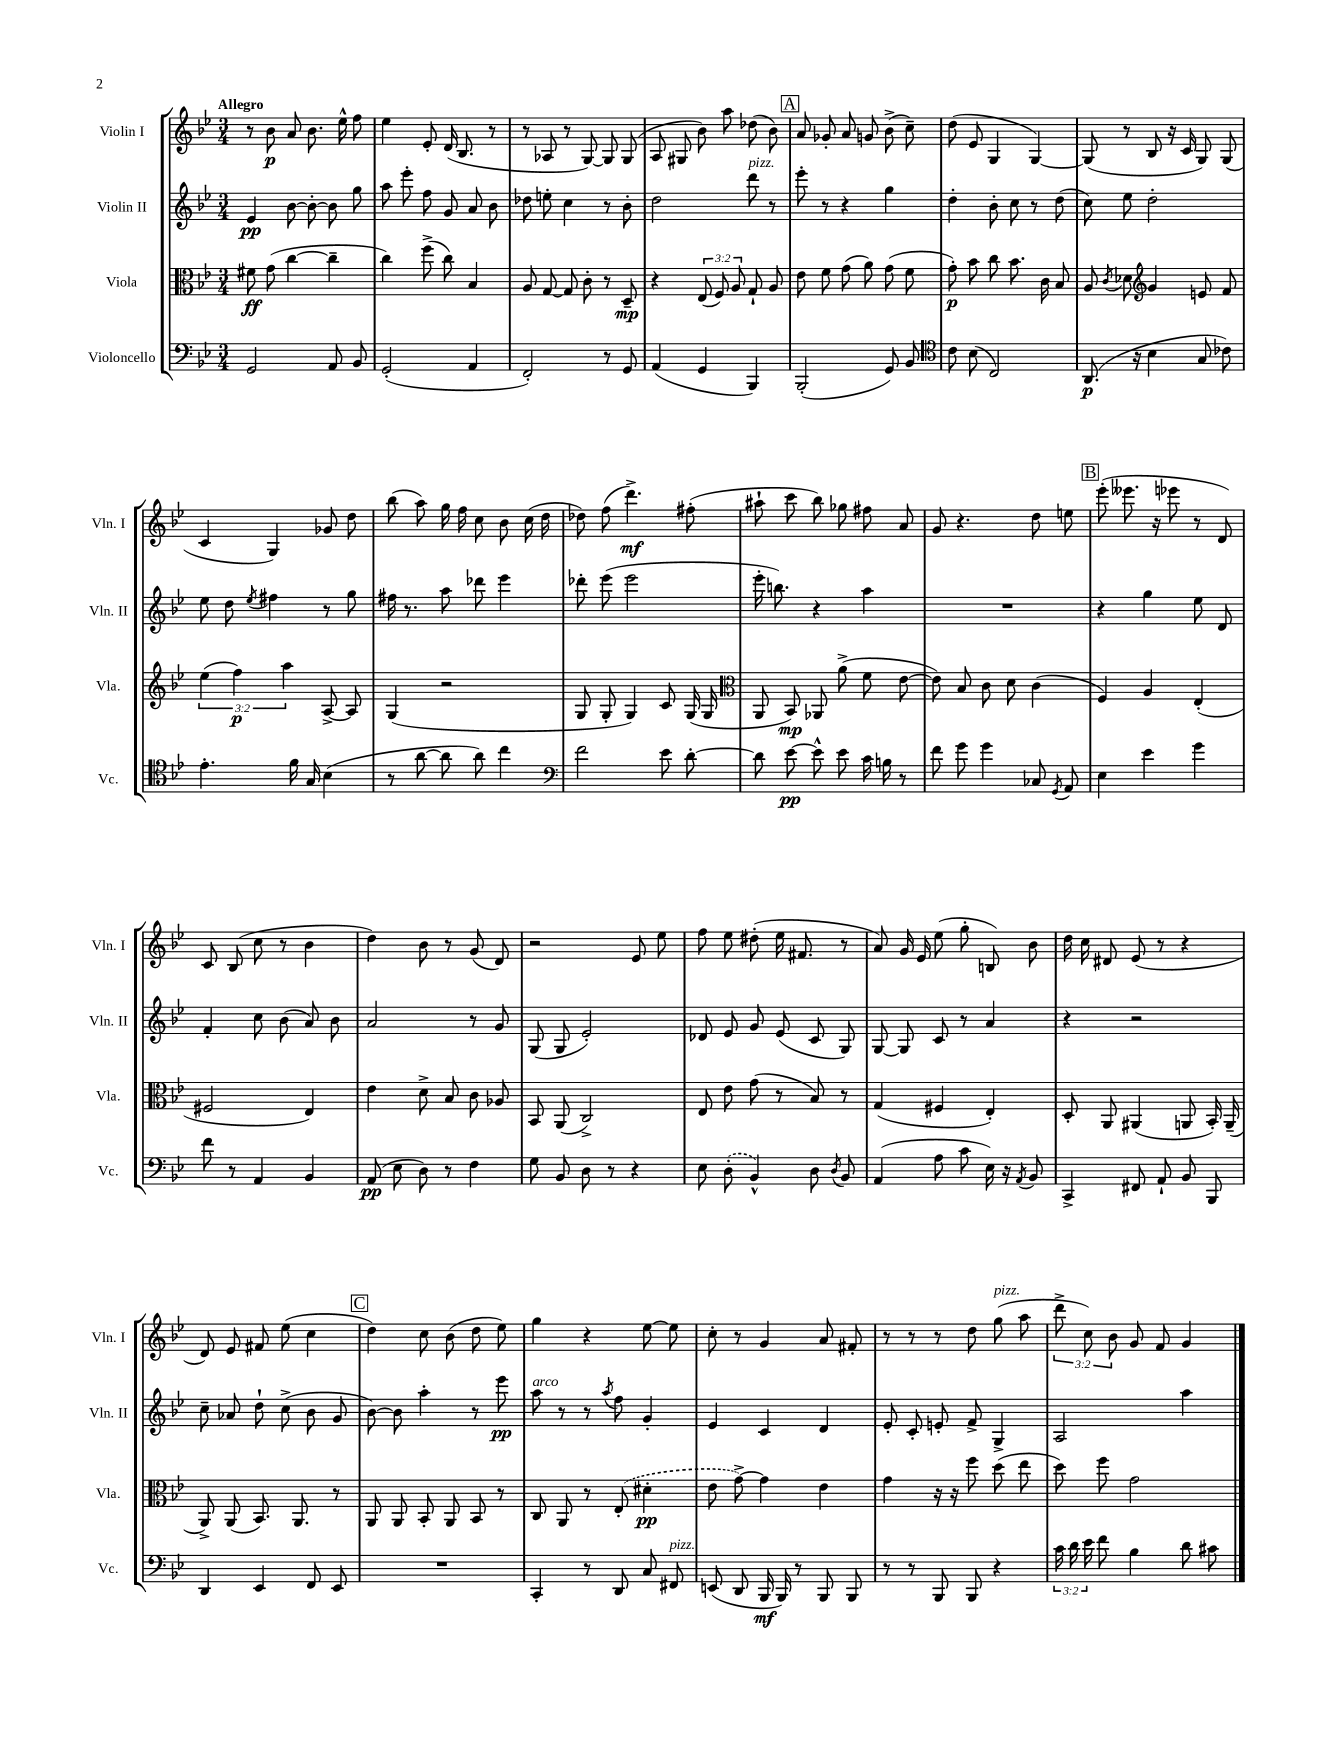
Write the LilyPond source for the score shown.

<<
\new StaffGroup <<
\new Staff = "s0" \with { instrumentName = "Violin I" shortInstrumentName = "Vln. I" } {
    \clef treble \key bes \major \numericTimeSignature \time 3/4 \override Staff.TupletNumber.text = #tuplet-number::calc-fraction-text \tempo "Allegro"
    \autoBeamOff r8 bes'8\p a'8 bes'8. ees''16-^ f''8 |
    ees''4 ees'8-. d'16( bes8. r8 |
    r8 aes8 r8 g8~) g8 g8( |
    a8 gis8 bes'8) a''8 des''8( bes'8) |
    \mark \markup { \box "A" } a'8 ges'8-. a'8 g'8 bes'8->( c''8--) |
    d''8( ees'8 g4 g4~) |
    g8( r8 bes8 r16 c'16 g8) g8( |
    c'4 g4) ges'8 d''8 |
    bes''8( a''8) g''16 f''16 c''8 bes'8 c''16( d''16 |
    des''8) f''8( d'''4.->\mf) fis''8-.( |
    ais''8-! c'''8 bes''8) ges''8 fis''8 a'8 |
    g'8 r4. d''8 e''8 |
    \mark \markup { \box "B" } ees'''8-.( eeses'''8. r16 ees'''8 r8 d'8) |
    c'8 bes8( c''8 r8 bes'4 |
    d''4) bes'8 r8 g'8( d'8) |
    r2 ees'8 ees''8 |
    f''8 ees''8 dis''8-.( ees''16 fis'8. r8 |
    a'8) g'16 ees'16 ees''8( g''8-. b8) bes'8 |
    d''16 c''16 dis'8 ees'8( r8 r4 |
    d'8) ees'8 fis'8 ees''8( c''4 |
    \mark \markup { \box "C" } d''4) c''8 bes'8( d''8 ees''8) |
    g''4 r4 ees''8~ ees''8 |
    c''8-. r8 g'4 a'8 fis'8-. |
    r8 r8 r8 d''8 g''8^\markup { \italic "pizz." }( a''8 |
    \tuplet 3/2 { d'''8-> c''8) bes'8 } g'8 f'8 g'4 \bar "|." |
}
\new Staff = "s1" \with { instrumentName = "Violin II" shortInstrumentName = "Vln. II" } {
    \clef treble \key bes \major \numericTimeSignature \time 3/4
    \autoBeamOff ees'4\pp bes'8~ bes'8~-. bes'8 g''8 |
    a''8 ees'''8-. f''8 g'8 a'8 bes'8 |
    des''8 e''8-. c''4 r8 bes'8-. |
    d''2 d'''8^\markup { \italic "pizz." } r8 |
    \mark \markup { \box "A" } ees'''8-. r8 r4 g''4 |
    d''4-. bes'8-. c''8 r8 d''8( |
    c''8) ees''8 d''2-. |
    ees''8 d''8 \acciaccatura { ees''8 } fis''4 r8 g''8 |
    fis''16 r8. a''8 des'''8 ees'''4 |
    des'''8-. ees'''8( ees'''2 |
    ees'''16-. b''8.) r4 a''4 |
    R2. |
    \mark \markup { \box "B" } r4 g''4 ees''8 d'8 |
    f'4-. c''8 bes'8( a'8) bes'8 |
    a'2 r8 g'8 |
    g8( g8 ees'2-.) |
    des'8 ees'8 g'8 ees'8( c'8 g8) |
    g8~ g8 c'8 r8 a'4 |
    r4 r2 |
    c''8-- aes'8 d''8-! c''8->( bes'8 g'8 |
    \mark \markup { \box "C" } bes'8~) bes'8 a''4-. r8 ees'''8\pp |
    a''8^\markup { \italic "arco" } r8 r8 \acciaccatura { a''8 } f''8 g'4-. |
    ees'4 c'4 d'4 |
    ees'8-. c'8-. e'8-. f'8-> g4-> |
    a2 a''4 \bar "|." |
}
\new Staff = "s2" \with { instrumentName = "Viola" shortInstrumentName = "Vla." } {
    \clef alto \key bes \major \numericTimeSignature \time 3/4 \override Staff.TupletNumber.text = #tuplet-number::calc-fraction-text
    \autoBeamOff fis'8\ff g'8( c''4~ c''4-- |
    c''4) f''8->( c''8) bes4 |
    a8 g8~ g8 c'8-. r8 d8--\mp |
    r4 \tuplet 3/2 { ees8( f8) a8 } g8-! a8 |
    \mark \markup { \box "A" } ees'8 f'8 g'8( a'8) g'8( f'8 |
    g'8-.\p) bes'8 c''8 bes'8. c'16 bes8 |
    a8 \acciaccatura { c'8 } des'8 \clef treble g'4 e'8 f'8 |
    \tuplet 3/2 { ees''4( f''4\p) a''4 } a8~-> a8 |
    g4( r2 |
    g8 g8-. g4) c'8 g16( g16 |
    \clef alto a,8 bes,8\mp) aes,8 a'8->( f'8 ees'8~ |
    ees'8) bes8 c'8 d'8 c'4( |
    \mark \markup { \box "B" } f4) a4 ees4-.( |
    fis2 ees4) |
    ees'4 d'8-> bes8 c'8 aes8 |
    bes,8 a,8( c2->) |
    ees8 ees'8 g'8( r8 bes8) r8 |
    g4( fis4 ees4-.) |
    d8-. a,8 ais,4( a,8 bes,16-.) a,16--( |
    a,8->) a,8( bes,8.) a,8. r8 |
    \mark \markup { \box "C" } a,8 a,8 bes,8-. a,8 bes,8 r8 |
    c8 a,8 r8 \once \slurDashed ees8-.( dis'4-.\pp |
    ees'8 g'8~->) g'4 ees'4 |
    g'4 r16 r16 f''8 d''8( ees''8 |
    d''8) f''8 g'2 \bar "|." |
}
\new Staff = "s3" \with { instrumentName = "Violoncello" shortInstrumentName = "Vc." } {
    \clef bass \key bes \major \numericTimeSignature \time 3/4 \override Staff.TupletNumber.text = #tuplet-number::calc-fraction-text
    \autoBeamOff g,2 a,8 bes,8 |
    g,2-.( a,4 |
    f,2-.) r8 g,8 |
    a,4( g,4 bes,,4) |
    \mark \markup { \box "A" } bes,,2-.( g,8) bes,8 |
    \clef tenor c'8 bes8( c2) |
    a,8.\p( r16 bes4 g8 ces'8) |
    ees'4.-. f'16 g16 bes4( |
    r8 a'8~ a'8 a'8) c''4 |
    \clef bass f'2 ees'8 d'8~-. |
    d'8 ees'8~\pp ees'8-^ ees'8 c'16 b16 r8 |
    f'8 g'8 g'4 ces8 \acciaccatura { g,8 } a,8 |
    \mark \markup { \box "B" } ees4 ees'4 g'4 |
    f'8 r8 a,4 bes,4 |
    a,8\pp( ees8 d8) r8 f4 |
    g8 bes,8 d8 r8 r4 |
    ees8 \once \slurDashed d8-.( bes,4-^) d8 \acciaccatura { d8 } bes,8 |
    a,4( a8 c'8 ees16) r16 \acciaccatura { a,8 } bes,8 |
    c,4-> fis,8 a,8-! bes,8 bes,,8 |
    d,4 ees,4 f,8 ees,8 |
    \mark \markup { \box "C" } R2. |
    c,4-. r8 d,8 c8 fis,8^\markup { \italic "pizz." } |
    e,8( d,8 bes,,16\mf bes,,16) r8 bes,,8 bes,,8 |
    r8 r8 bes,,8 bes,,8 r4 |
    \tuplet 3/2 { c'16 d'16 ees'16 } f'8 bes4 d'8 cis'8 \bar "|." |
}
>>
>>
\layout { \context { \Score \remove "Bar_number_engraver" } }
